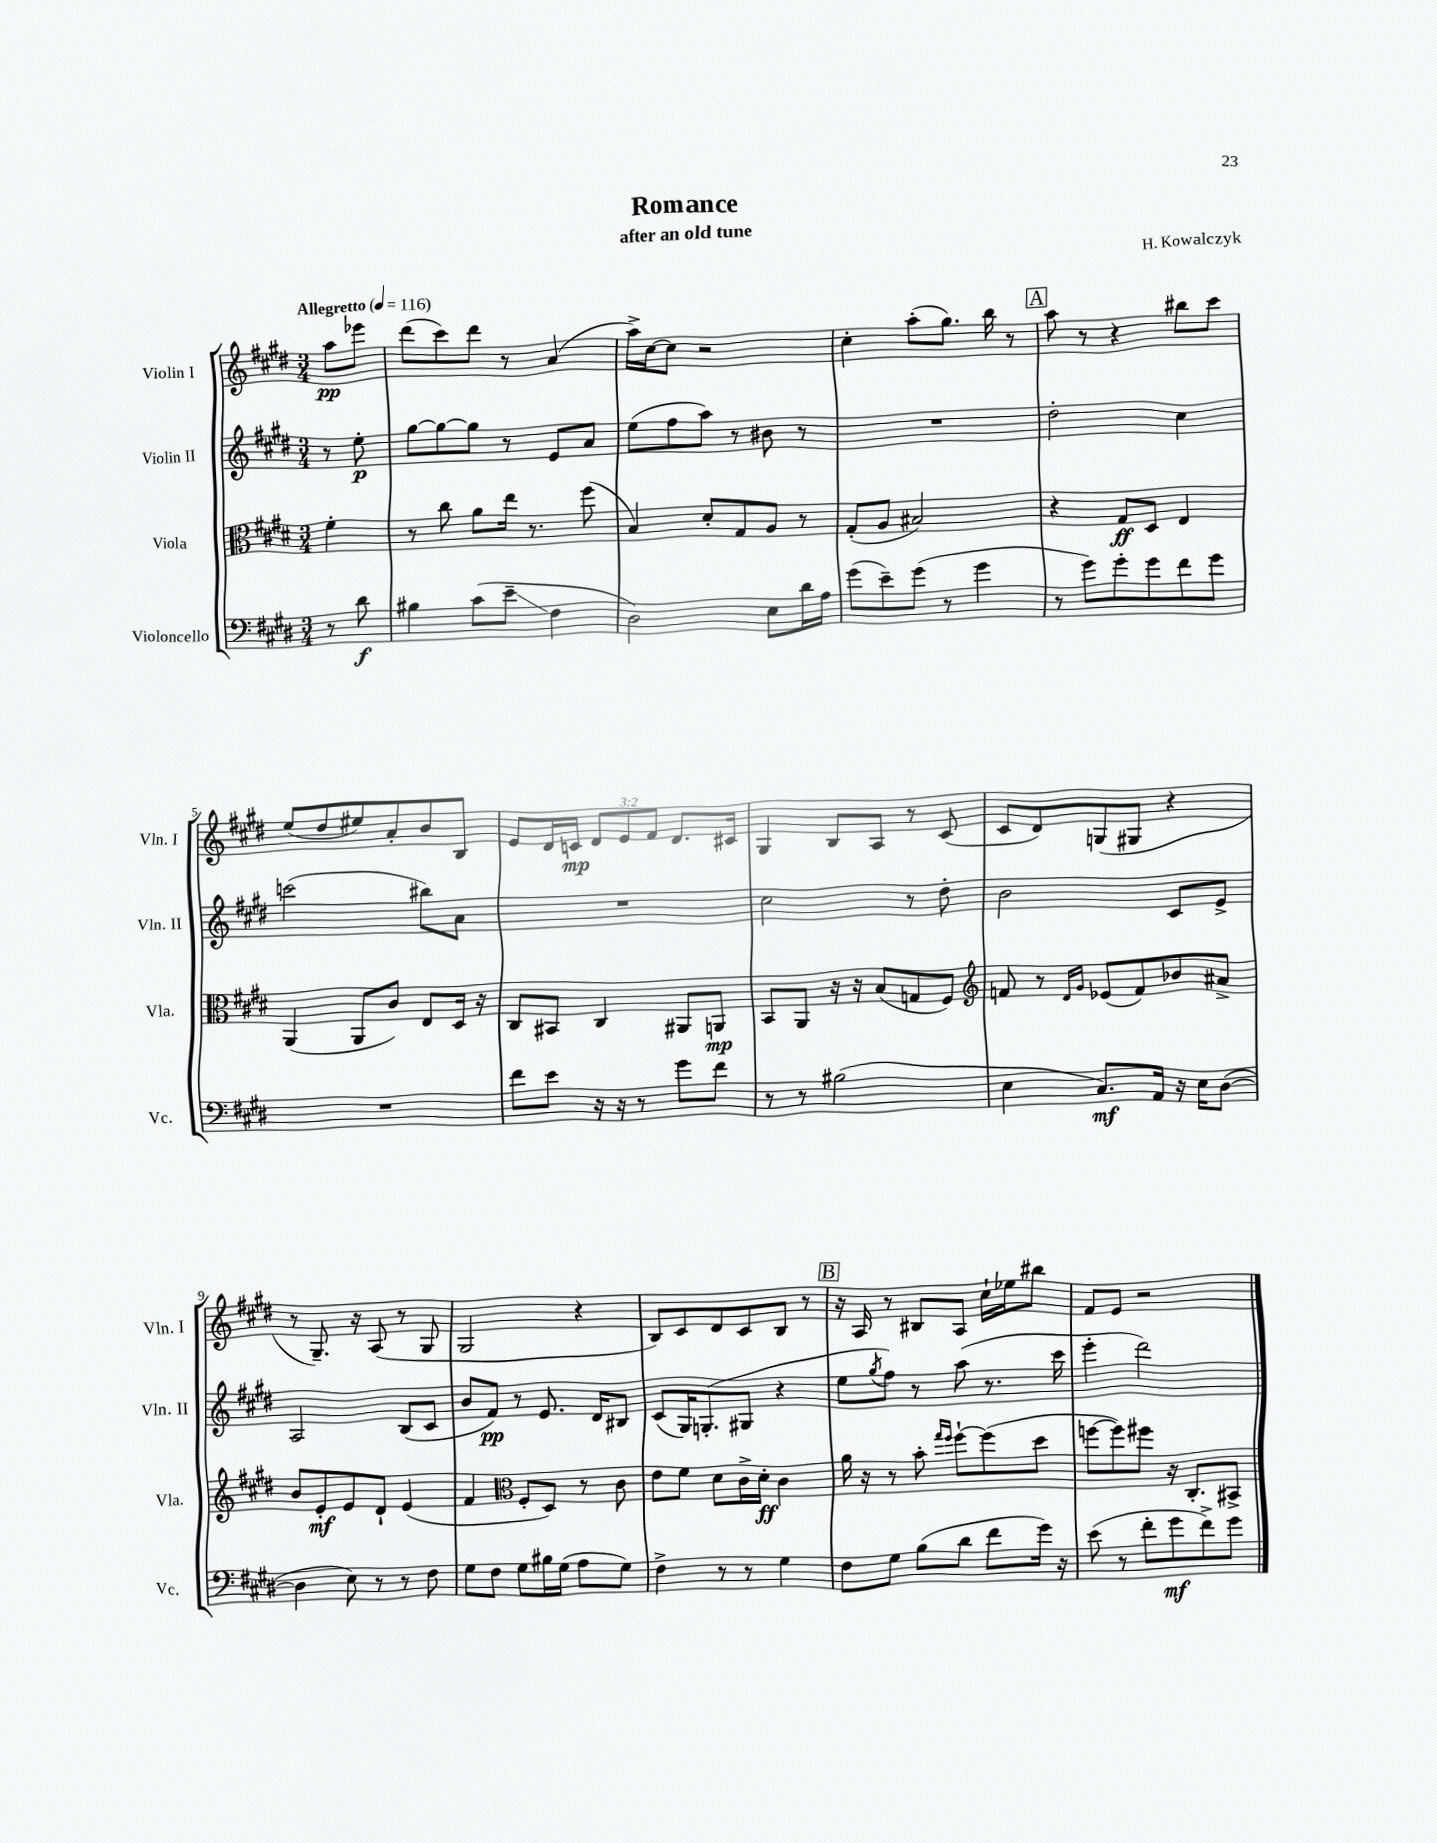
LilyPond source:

\header { title = "Romance" composer = "H. Kowalczyk" subtitle = "after an old tune" }
<<
\new StaffGroup <<
\new Staff = "s0" \with { instrumentName = "Violin I" shortInstrumentName = "Vln. I" } {
    \clef treble \key e \major \numericTimeSignature \time 3/4 \override Staff.TupletNumber.text = #tuplet-number::calc-fraction-text \partial 4 \tempo "Allegretto" 4 = 116
    a''8\pp ees'''8 |
    dis'''8( cis'''8) dis'''8 r8 a'4( |
    a''16->) cis''16~ cis''8 r2 |
    cis''4-. a''8-.( gis''8.) b''16 r8 |
    \mark \markup { \box "A" } a''8 r8 r4 bis''8 cis'''8 |
    e''8( dis''8 eis''8) a'8-. b'8 b8 |
    e'8 dis'16 c'16\mp \tuplet 3/2 { dis'8 e'8 fis'8 } dis'8. cis'16 |
    gis4 b8 a8 r8 cis'8( |
    cis'8 dis'8) g8( gis8 r4 |
    r8 gis8.--) r16 a8( r8 gis8 |
    gis2 r4 |
    b8) cis'8 dis'8 cis'8 b8 r8 |
    \mark \markup { \box "B" } r16 a16 r8 bis8 a8 cis''16-! ees''16 bis''8 |
    fis'8 e'8 r2 \bar "|." |
}
\new Staff = "s1" \with { instrumentName = "Violin II" shortInstrumentName = "Vln. II" } {
    \clef treble \key e \major \numericTimeSignature \time 3/4 \partial 4
    r8 e''8-.\p |
    gis''8~ gis''8~ gis''8 r8 e'8 a'8 |
    e''8( fis''8 a''8) r8 bis'8 r8 |
    R2. |
    \mark \markup { \box "A" } dis''2-. cis''4 |
    c'''2( bis''8) a'8 |
    R2. |
    cis''2 r8 dis''8-. |
    b'2 cis'8 e'8-> |
    a2 b8( cis'8 |
    b'8 fis'8\pp) r8 e'8. dis'16 bis8 |
    cis'8( gis16) g8.-.( gis8 r4 |
    \mark \markup { \box "B" } e''8 \acciaccatura { gis''8 } fis''8) r8 a''8( r8. cis'''16 |
    e'''4-. dis'''2) \bar "|." |
}
\new Staff = "s2" \with { instrumentName = "Viola" shortInstrumentName = "Vla." } {
    \clef alto \key e \major \numericTimeSignature \time 3/4 \partial 4
    fis'4-. |
    r8 cis''8 a'8 e''16 r8. fis''8( |
    b4) dis'8-. gis8 a8 r8 |
    gis8-.( a8 bis2) |
    \mark \markup { \box "A" } r4 gis8\ff dis8 e4 |
    a,4( a,8 cis'8) e8 dis16 r16 |
    cis8 bis,8 cis4 ais,8 a,8\mp |
    b,8 a,8 r16 r16 b8( g8 fis8) |
    \clef treble f'8 r8 \grace { dis'16 gis'16 } ees'8( f'8) bes'8 ais'8-> |
    b'8 e'8-.\mf e'8 dis'8-! e'4( |
    fis'4 \clef alto fis8-. dis8) r8 cis'8 |
    e'8 fis'8 dis'8 cis'16-> dis'16-.\ff cis'4 |
    \mark \markup { \box "B" } a'16 r16 r8 b'8-. \grace { gis''16 fis''16 } fis''8~-! fis''8( dis''8 |
    f''8~ f''8) fis''8 r16 cis8.-. bis,8-> \bar "|." |
}
\new Staff = "s3" \with { instrumentName = "Violoncello" shortInstrumentName = "Vc." } {
    \clef bass \key e \major \numericTimeSignature \time 3/4 \partial 4
    r8 dis'8\f |
    bis4 cis'8( e'8--\glissando fis4 |
    dis2) e8 dis'16 a16 |
    gis'8( e'8--) gis'8( r8 gis'4 |
    \mark \markup { \box "A" } r8 gis'8) gis'8-. gis'8 fis'8 gis'8 |
    R2. |
    fis'8 e'8 r16 r16 r8 gis'8 fis'8 |
    r8 r8 bis2( |
    e4 cis8.\mf) a,16 r16 e16 dis8~( |
    dis4 e8) r8 r8 fis8 |
    gis8 fis8 gis8 bis16 gis16( a8 gis8) |
    fis4-> r8 r8 gis4 |
    \mark \markup { \box "B" } fis8 gis8 b8( dis'8 fis'8 gis'16) r16 |
    e'8( r8 fis'8-. gis'8\mf fis'8->) gis'8 \bar "|." |
}
>>
>>
